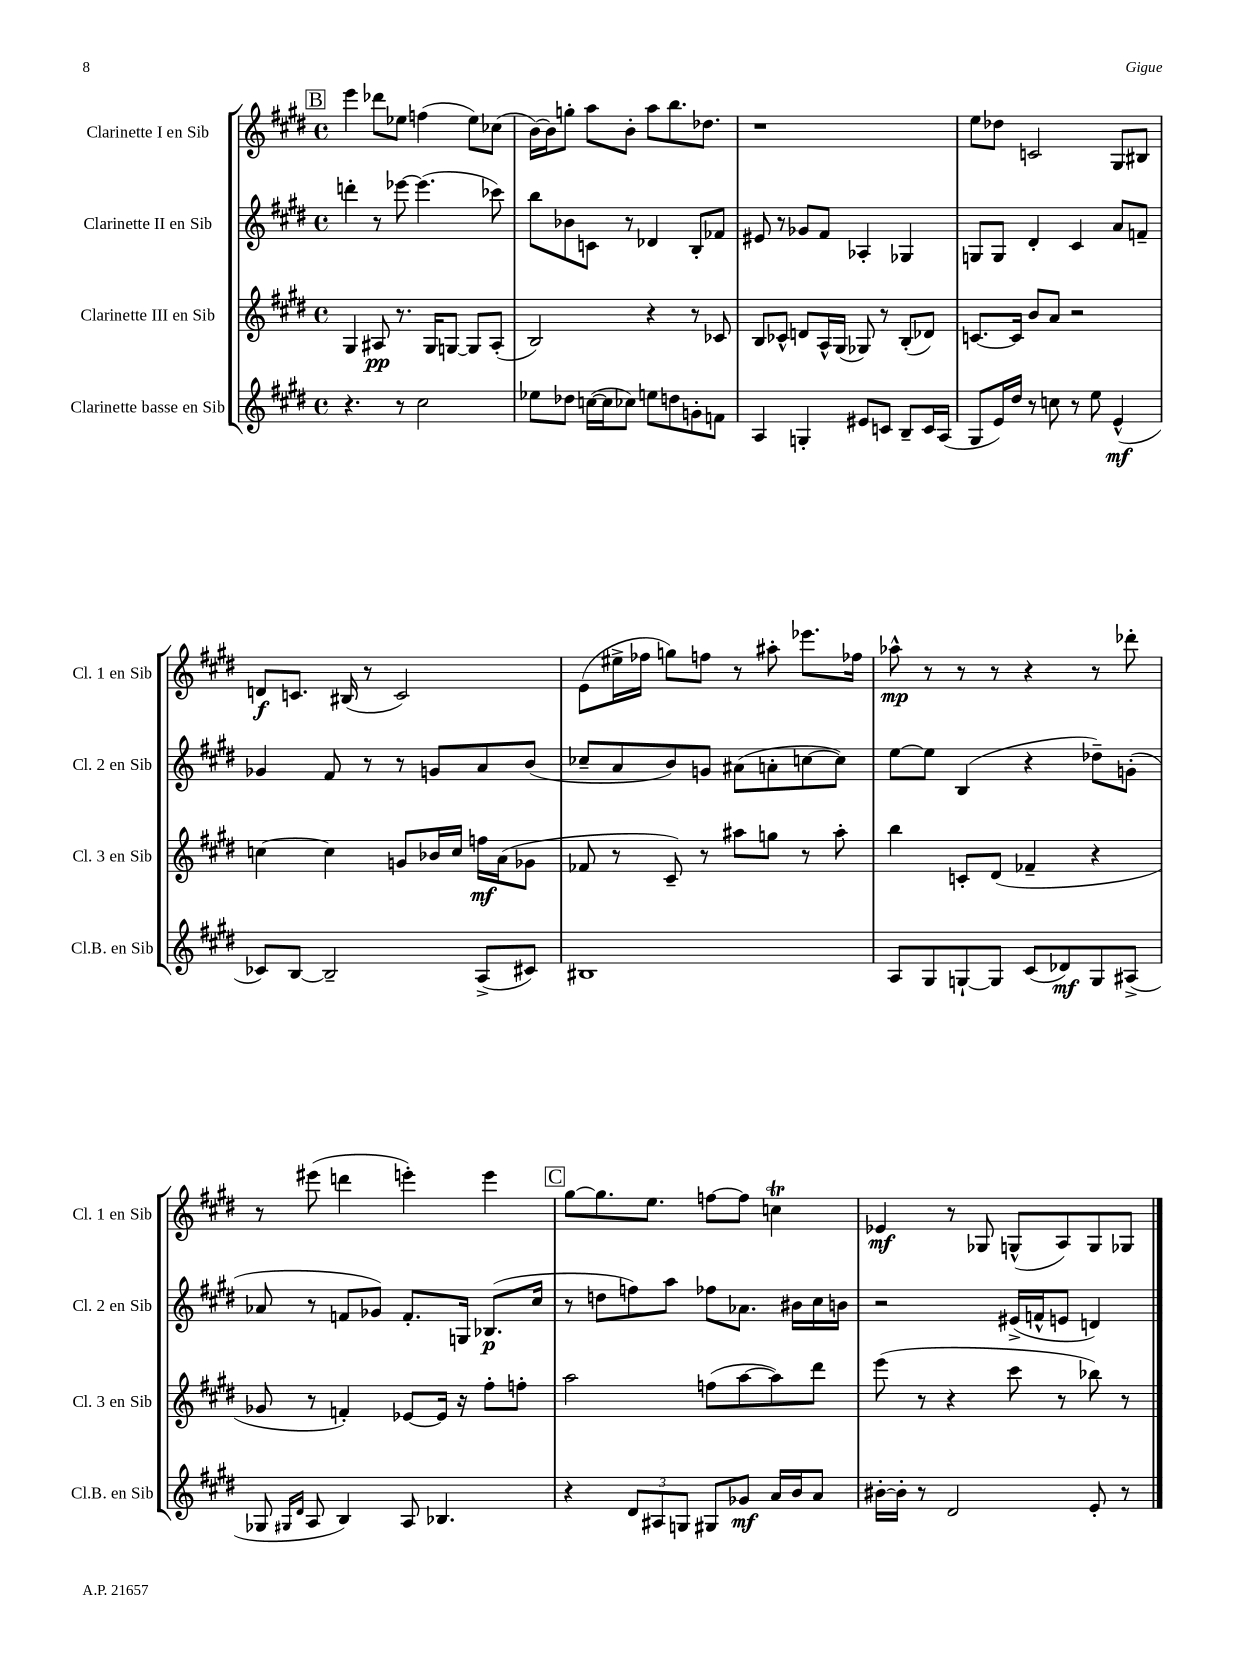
<<
\new StaffGroup <<
\new Staff = "s0" \with { instrumentName = "Clarinette I en Sib" shortInstrumentName = "Cl. 1 en Sib" } {
    \clef treble \key e \major \defaultTimeSignature \time 4/4
    \mark \markup { \box "B" } e'''4 des'''8 ees''8 f''4( ees''8) ces''8( |
    b'16~) b'16 g''8-. a''8 b'8-. a''8 b''8. des''8. |
    r1 |
    e''8 des''8 c'2 gis8 bis8 |
    d'8\f c'8. bis16( r8 c'2) |
    e'8( eis''16-> fes''16 g''8) f''8 r8 ais''8-. ees'''8. fes''16 |
    aes''8-^\mp r8 r8 r8 r4 r8 des'''8-. |
    r8 eis'''8( d'''4 e'''4-.) e'''4 |
    \mark \markup { \box "C" } gis''8~ gis''8. e''8. f''8~ f''8 c''4\trill |
    ees'4\mf r8 ges8 g8-^( a8) g8 ges8 \bar "|." |
}
\new Staff = "s1" \with { instrumentName = "Clarinette II en Sib" shortInstrumentName = "Cl. 2 en Sib" } {
    \clef treble \key e \major \defaultTimeSignature \time 4/4
    \mark \markup { \box "B" } d'''4-. r8 ees'''8~ ees'''4.( ces'''8) |
    b''8 bes'8 c'8 r8 des'4 b8-. fes'8 |
    eis'8 r8 ges'8 fis'8 aes4-. ges4 |
    g8 g8 dis'4-. cis'4 a'8 f'8-- |
    ges'4 fis'8 r8 r8 g'8 a'8 b'8( |
    ces''8-- a'8 b'8) g'8 ais'8( a'8-. c''8~ c''8) |
    e''8~ e''8 b4( r4 des''8--) g'8-.( |
    aes'8 r8 f'8 ges'8) f'8.-. g16 bes8.\p( cis''16 |
    \mark \markup { \box "C" } r8 d''8 f''8) a''8 fes''8 aes'8. bis'16 cis''16 b'16 |
    r2 eis'16->( f'16-^ e'8 d'4) \bar "|." |
}
\new Staff = "s2" \with { instrumentName = "Clarinette III en Sib" shortInstrumentName = "Cl. 3 en Sib" } {
    \clef treble \key e \major \defaultTimeSignature \time 4/4
    \mark \markup { \box "B" } gis4 ais8\pp r8. gis16 g8~ g8 ais8-.( |
    b2) r4 r8 ces'8 |
    b8 ces'8-^ d'8 a16-^ gis16( ges8) r8 b8-.( des'8) |
    c'8.~ c'16 b'8 a'8 r2 |
    c''4~ c''4 g'8 bes'16 c''16 f''16\mf a'16( ges'8 |
    fes'8 r8 cis'8--) r8 ais''8 g''8 r8 ais''8-. |
    b''4 c'8-. dis'8( fes'4-- r4 |
    ges'8 r8 f'4-.) ees'8~ ees'16 r16 fis''8-. f''8-. |
    \mark \markup { \box "C" } a''2 f''8( a''8~ a''8) dis'''8 |
    e'''8( r8 r4 cis'''8 r8 bes''8) r8 \bar "|." |
}
\new Staff = "s3" \with { instrumentName = "Clarinette basse en Sib" shortInstrumentName = "Cl.B. en Sib" } {
    \clef treble \key e \major \defaultTimeSignature \time 4/4
    \mark \markup { \box "B" } r4. r8 cis''2 |
    ees''8 des''8 c''16~( c''16 ces''8) e''8 d''8 g'8-. f'8 |
    a4 g4-. eis'8 c'8 b8-- c'16 a16( |
    gis8 e'16) dis''16 r8 c''8 r8 e''8 e'4-^\mf( |
    ces'8) b8~ b2-- a8->( cis'8) |
    bis1 |
    a8 gis8 g8~-! g8 cis'8( des'8\mf) g8 ais8->( |
    ges8 \grace { gis16 dis'16 } a8 b4) a8 bes4. |
    \mark \markup { \box "C" } r4 \tuplet 3/2 { dis'8 ais8 g8 } gis8 ges'8\mf a'16 b'16 a'8 |
    bis'16~-. bis'16-. r8 dis'2 e'8-. r8 \bar "|." |
}
>>
>>
\layout { \context { \Score \remove "Bar_number_engraver" } }
